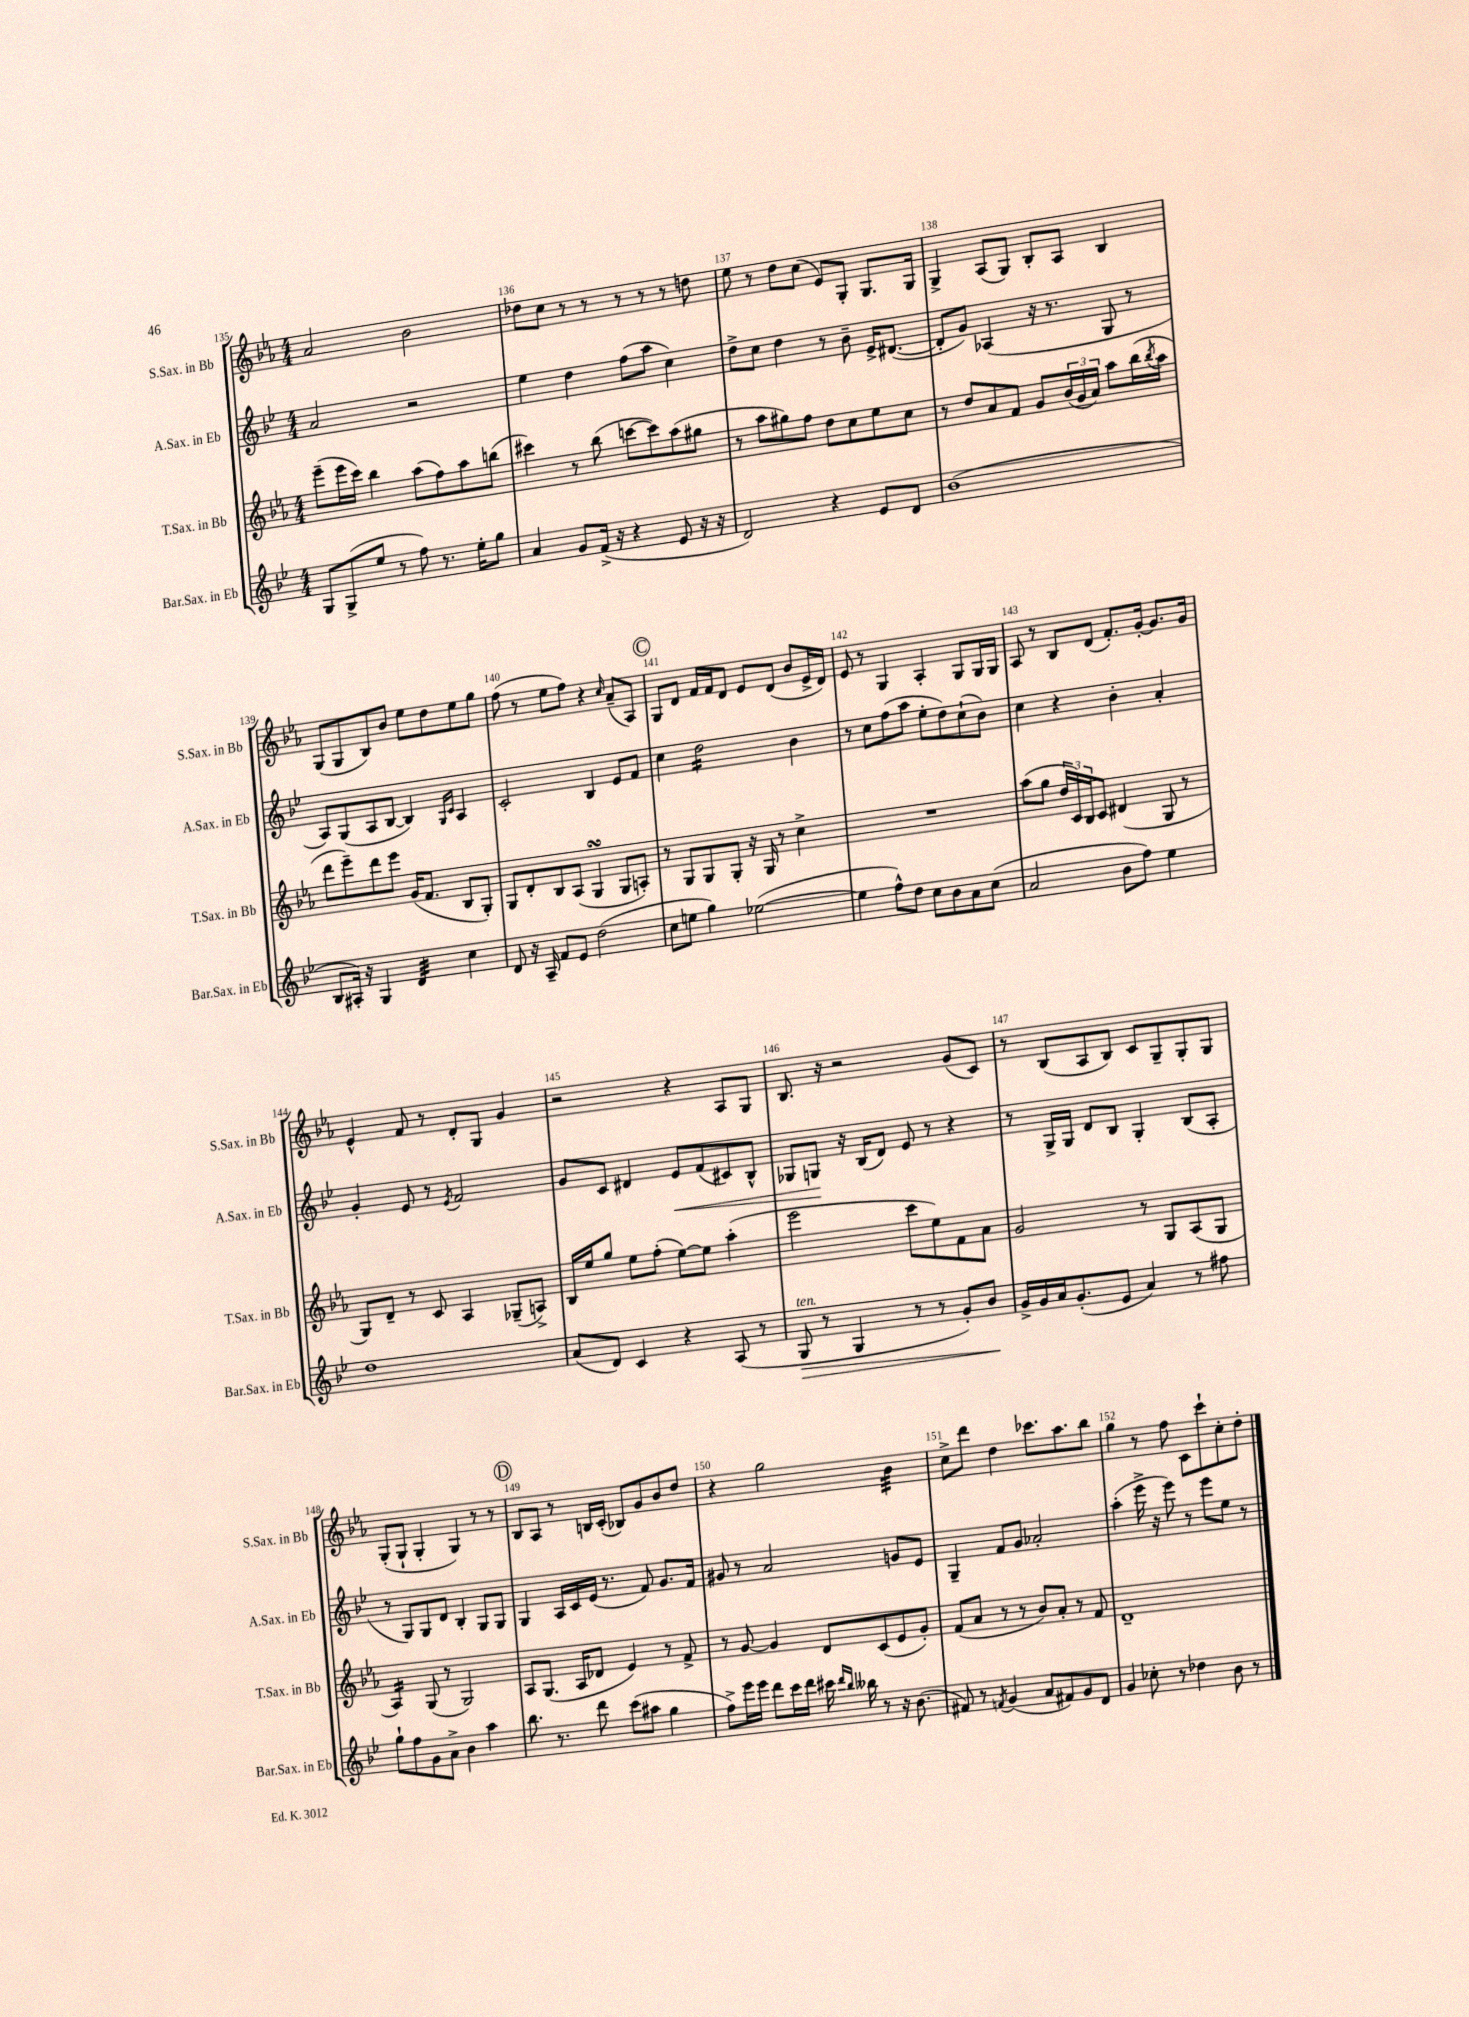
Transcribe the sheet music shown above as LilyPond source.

<<
\new StaffGroup <<
\new Staff = "s0" \with { instrumentName = "S.Sax. in Bb" shortInstrumentName = "S.Sax. in Bb" } {
    \clef treble \key ees \major \numericTimeSignature \time 4/4
    aes'2 bes'2 |
    des''8 c''8 r8 r8 r8 r8 r8 d''8 |
    ees''8 r8 d''8 c''8( ees'8) g8-. g8. g16 |
    g4-> aes8( g8) bes8-. aes8 bes4 |
    g8( g8 bes8) bes'8 ees''8 d''8 ees''8 g''8 |
    f''8( r8 ees''8 f''8) r4 \grace { c''16 } aes'8--( aes8) |
    \mark \markup { \circle "C" } g8 d'8 f'16 f'16 d'8 ees'8 d'8( bes'8 ees'16-> d'16) |
    ees'8 r8 g4 aes4-. g8 g16 g16 |
    aes8 r8 bes8 d'8( f'8.-.) g'16~-. g'8. g'16 |
    ees'4-^ f'8 r8 d'8-. g8 g'4 |
    r2 r4 aes8 g8 |
    bes8. r16 r2 g'8( c'8) |
    r8 bes8( aes8 bes8) c'8 g8-- g8-. g8 |
    g8-.( g8-! g4-. g4) r8 r8 |
    \mark \markup { \circle "D" } bes8 aes8 r8 b16 c'16-.( bes8) g'8 bes'8 d''8 |
    r4 g''2 bes'4:32 |
    c''8-> d'''8 d''4 ces'''8. aes''8. bes''8 |
    g''4 r8 f''8 c'8 c'''8-! c''8-. d''8-. \bar "|." |
}
\new Staff = "s1" \with { instrumentName = "A.Sax. in Eb" shortInstrumentName = "A.Sax. in Eb" } {
    \clef treble \key bes \major \numericTimeSignature \time 4/4
    a'2 r2 |
    ees''4 d''4 f''8( a''8 c''4) |
    d''8-> c''8 d''4 r8 bes'8-- ees'16-> dis'8.~( |
    dis'8-. g'8) aes4( r16 r8. g8 r8 |
    a8) g8( a8 bes8~ bes4) \grace { g16 c'16 } a4 |
    c'2-. bes4 ees'8 f'8 |
    \mark \markup { \circle "C" } c''4 d''2:16 bes'4 |
    r8 c''8 f''8( a''8 ees''8-. d''8) c''8-!( bes'8) |
    c''4 r4 bes'4-. a'4-. |
    g'4-. ees'8 r8 \acciaccatura { ees'8 } f'2 |
    g'8 c'8 dis'4 ees'8\< f'8( cis'8) bes8-^ |
    ges8 g8\! r16 bes16( d'8) ees'8 r8 r4 |
    r8 g16-> g16 d'8 bes8 g4-. bes8( a8-. |
    r8 g8) g8 d'8 bes4-. g8 g8 |
    \mark \markup { \circle "D" } g4 a16 c'16 ees'16( r8. f'8) g'8. f'16 |
    gis'8 r8 a'2 g'8 ees'8 |
    g4-- f'8 g'8 aes'2-. |
    a''4-.( ees'''16-> r16 ees'''8) r8 ees'''8 ees''8 r8 \bar "|." |
}
\new Staff = "s2" \with { instrumentName = "T.Sax. in Bb" shortInstrumentName = "T.Sax. in Bb" } {
    \clef treble \key ees \major \numericTimeSignature \time 4/4
    ees'''8--( ees'''16 c'''16) bes''4 aes''8( f''8) aes''8 b''8( |
    cis'''4) r8 bes''8( c'''8~ c'''8) aes''8( gis''8 |
    r8 aes''8 gis''8) f''8 d''8 c''8 ees''8 c''8 |
    r8 d''8 aes'8 f'8 g'8 \tuplet 3/2 { bes'16( g'16 aes'16) } aes''8 bes''16( \acciaccatura { bes''8 } aes''16 |
    d'''8 ees'''8--) d'''8 ees'''8 g'16( f'8. bes8 g8-.) |
    g8 d'8-. bes8 aes8( g4\turn g8 a8-.) |
    \mark \markup { \circle "C" } r8 g8 g8 g8-. r16 g16 r8 c''4-> |
    R1 |
    aes''8( g''8 \tuplet 3/2 { d''16 c'16) bes16 } c'8 dis'4( g8 r8 |
    g8) d'8-- r8 c'8 aes4 ges8--( a8->) |
    bes16 ees''16 g''8 ees''8 f''8-.( ees''8~) ees''8 aes''4-.( |
    ees'''2 c'''8 ees''8) f'8 aes'8 |
    g'2 r8 g8 aes8( g8 |
    aes4:16) g8( r8 g2) |
    \mark \markup { \circle "D" } aes8 g8.( aes16 des'8 ees'4) r8 f'8-> |
    r8 g'8~ g'4 d'8 c'8( ees'8 g'8-.) |
    f'8( aes'8 r8 r8 bes'8) aes'8-. r8 f'8 |
    d'1-- \bar "|." |
}
\new Staff = "s3" \with { instrumentName = "Bar.Sax. in Eb" shortInstrumentName = "Bar.Sax. in Eb" } {
    \clef treble \key bes \major \numericTimeSignature \time 4/4
    g8 g8->( ees''8 r8 f''8) r8. ees''16-. g''8 |
    a'4 g'8 f'16->( r16 r4 ees'8 r16 r16 |
    d'2) r4 ees'8 d'8 |
    bes'1( |
    bes8 ais16-.) r16 g4 d'4:32 c''4 |
    d'8 r16 a16-- f'8 ees'8 d''2( |
    \mark \markup { \circle "C" } c''8 e''8 g''4) ees''2~( |
    ees''4 f''8-^) d''8 c''8 bes'8 a'8 c''8( |
    a'2 bes'8 f''8) ees''4 |
    d''1 |
    a'8( d'8) c'4 r4 a8( r8 |
    g8\>^\markup { \italic "ten." } r8 g4 r8 r8 g'8-.) bes'8\! |
    g'16-> g'16 a'16 g'8.-.( ees'8 a'4) r8 fis''8 |
    g''8-! f''8 g'8 a'8-> bes'4 a''4 |
    \mark \markup { \circle "D" } bes''8. r8. d'''8 c'''8( ais''8 g''4 |
    f''8->) ees'''16 ees'''16 d'''8 c'''16 d'''16 cis'''16 \grace { d'''16 bes''16 } beses''16 r8 r16 bes'8.( |
    fis'8) r8 \acciaccatura { f'8 } g'4( a'8 fis'8) g'8 d'8 |
    g'4 ces''8-. r8 des''4 bes'8 r8 \bar "|." |
}
>>
>>
\layout { \context { \Score currentBarNumber = #135 \override BarNumber.break-visibility = ##(#f #t #t) barNumberVisibility = #all-bar-numbers-visible } }
